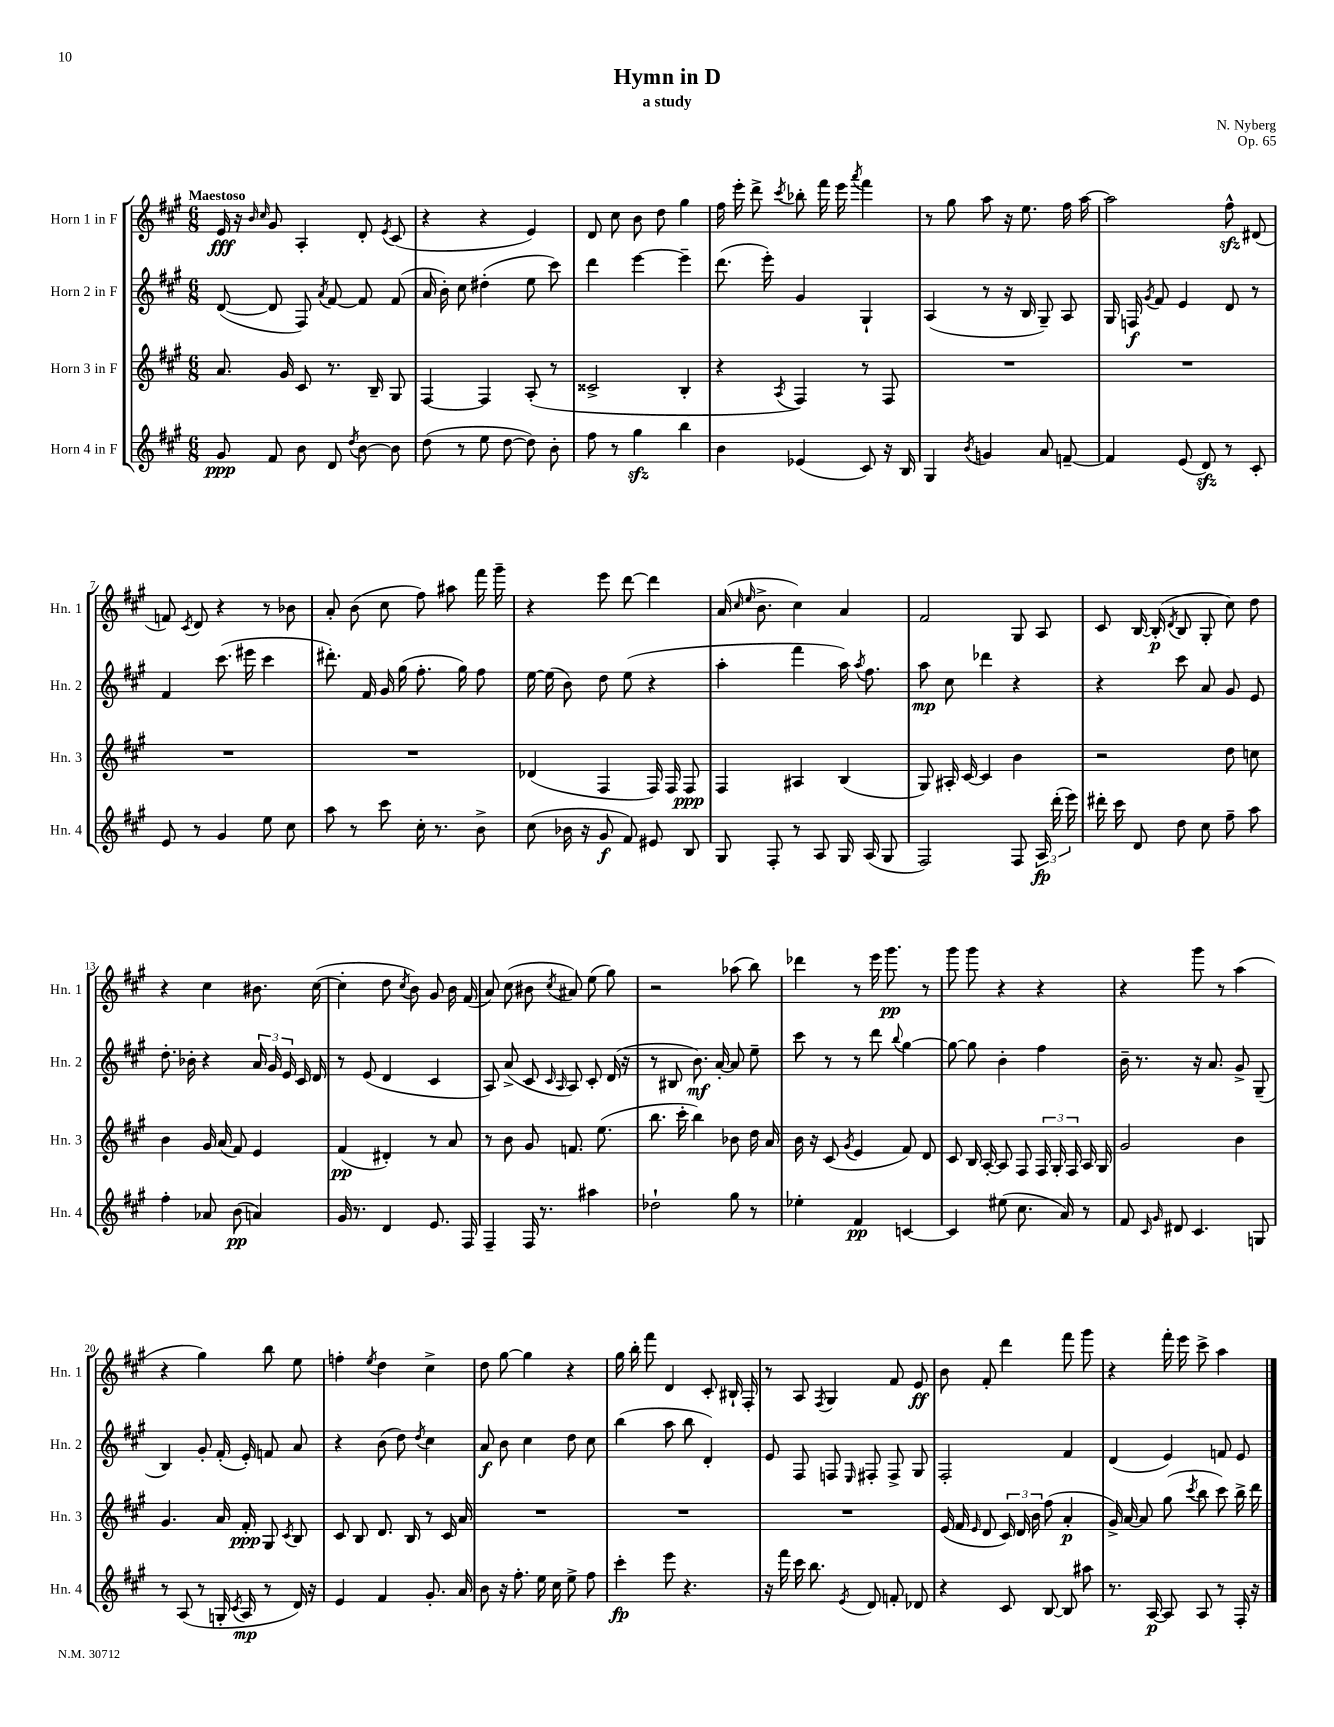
\header { title = "Hymn in D" composer = "N. Nyberg" subtitle = "a study" opus = "Op. 65" }
<<
\new StaffGroup <<
\new Staff = "s0" \with { instrumentName = "Horn 1 in F" shortInstrumentName = "Hn. 1" } {
    \clef treble \key a \major \numericTimeSignature \time 6/8 \tempo "Maestoso"
    \autoBeamOff e'16\fff r16 \grace { b'16 cis''16 } gis'8 a4-. d'8-. \acciaccatura { e'8 } cis'8( |
    r4 r4 e'4) |
    d'8 cis''8 b'8 d''8 gis''4 |
    fis''16 e'''16-. d'''8-> \acciaccatura { cis'''8 } bes''8-. fis'''16 e'''16 \acciaccatura { a'''8 } fis'''4 |
    r8 gis''8 a''8 r16 e''8. fis''16 a''16~ |
    a''2 fis''8-^\sfz dis'8( |
    f'8) \acciaccatura { cis'8 } d'8 r4 r8 bes'8 |
    a'8-. b'8( cis''8 fis''8) ais''8 fis'''16 gis'''16-- |
    r4 e'''8 d'''8~ d'''4 |
    a'16( \grace { cis''16 e''16 } b'8.-> cis''4) a'4 |
    fis'2 gis8 a8 |
    cis'8 b16~ b16-.\p( \acciaccatura { d'8 } b8 gis8-. cis''8) d''8 |
    r4 cis''4 bis'8. cis''16~( |
    cis''4-. d''8 \acciaccatura { cis''8 } b'8) gis'8 b'16 fis'16( |
    a'8) cis''8( bis'8 \acciaccatura { cis''8 } ais'8) e''8( gis''8) |
    r2 aes''8( b''8) |
    des'''4 r8 e'''16 gis'''8.\pp r8 |
    gis'''8 gis'''8 r4 r4 |
    r4 gis'''8 r8 a''4( |
    r4 gis''4) b''8 e''8 |
    f''4-. \acciaccatura { e''8 } d''4 cis''4-> |
    d''8 gis''8~ gis''4 r4 |
    gis''16 b''16-. fis'''8 d'4 cis'8-. bis16-! fis16-. |
    r8 a8 \acciaccatura { fis8 } gis4 fis'8 e'8\ff |
    b'8 fis'8-. d'''4 fis'''8 gis'''8 |
    r4 fis'''16-. e'''16 cis'''8-> a''4 \bar "|." |
}
\new Staff = "s1" \with { instrumentName = "Horn 2 in F" shortInstrumentName = "Hn. 2" } {
    \clef treble \key a \major \numericTimeSignature \time 6/8
    \autoBeamOff d'8~( d'8 fis8) \acciaccatura { a'8 } fis'8~ fis'8 fis'8( |
    a'16 b'16-.) cis''8 dis''4-.( e''8 cis'''8) |
    d'''4 e'''4~ e'''4-- |
    d'''8.( e'''16-.) gis'4 gis4-! |
    a4( r8 r16 b16 gis8--) a8 |
    gis16 f16\f \acciaccatura { gis'8 } fis'8 e'4 d'8 r8 |
    fis'4 cis'''8.( eis'''16 cis'''4 |
    dis'''8.-.) fis'16 gis'16 gis''16( fis''8.-. gis''16) fis''8 |
    e''16~ e''16( b'8) d''8 e''8( r4 |
    a''4-. fis'''4 a''16) \acciaccatura { a''8 } fis''8. |
    a''8\mp cis''8 des'''4 r4 |
    r4 cis'''8 a'8 gis'8 e'8 |
    d''8.-. bes'16-. r4 \tuplet 3/2 { a'16 gis'16 e'16 } cis'16 d'16 |
    r8 e'8( d'4 cis'4 |
    a8) a'8->( cis'8 \grace { cis'16 a16 } a8) cis'8-. d'16( r16 |
    r8 bis8 b'8.\mf) a'16~-. a'8 e''8-- |
    cis'''8 r8 r8 d'''8 \appoggiatura { b''8 } gis''4~ |
    gis''8~ gis''8 b'4-. fis''4 |
    b'16-- r8. r16 a'8. gis'8-> gis8--( |
    b4) gis'8-. fis'16-.( e'16-.) f'8 a'8 |
    r4 b'8( d''8) \acciaccatura { d''8 } cis''4 |
    a'8\f b'8 cis''4 d''8 cis''8 |
    b''4( a''8 b''8 d'4-.) |
    e'8 fis8 f8 \grace { e16 } fis8-. fis8-> gis8 |
    fis2-. fis'4 |
    d'4( e'4) f'8 e'8 \bar "|." |
}
\new Staff = "s2" \with { instrumentName = "Horn 3 in F" shortInstrumentName = "Hn. 3" } {
    \clef treble \key a \major \numericTimeSignature \time 6/8
    \autoBeamOff a'8. gis'16 cis'8 r8. b16-- gis8 |
    fis4~ fis4 a8-.( r8 |
    cisis'2-> b4-. |
    r4 \acciaccatura { a8 } fis4) r8 fis8 |
    R2. |
    R2. |
    R2. |
    R2. |
    des'4( fis4 fis16) fis16 fis8\ppp |
    fis4 ais4 b4( |
    gis8) ais16-. cis'16~ cis'4 b'4 |
    r2 d''8 c''8 |
    b'4 gis'16 a'16( fis'8) e'4 |
    fis'4\pp( dis'4-.) r8 a'8 |
    r8 b'8 gis'8 f'8. e''8.( |
    b''8. cis'''16-. b''4) bes'8 d''16 a'16 |
    b'16 r16 cis'8( \acciaccatura { gis'8 } e'4 fis'8) d'8 |
    cis'8 b16 a16~-. a8 fis8 \tuplet 3/2 { fis16 gis16-. fis16 } a16 gis16 |
    gis'2 b'4 |
    gis'4. a'16 fis'16-.\ppp gis8 \acciaccatura { cis'8 } b8 |
    cis'8 b8 d'8. b16 r8 cis'16 a'16 |
    R2. |
    R2. |
    R2. |
    e'16( fis'16 \grace { e'16 } d'8 \tuplet 3/2 { cis'16) d'16 b'16 } fis''8( a'4-.\p |
    gis'16->) a'16~ a'8 gis''8( \acciaccatura { cis'''8 } b''8 cis'''8) b''16-> d'''16 \bar "|." |
}
\new Staff = "s3" \with { instrumentName = "Horn 4 in F" shortInstrumentName = "Hn. 4" } {
    \clef treble \key a \major \numericTimeSignature \time 6/8
    \autoBeamOff gis'8\ppp fis'8 b'8 d'8 \acciaccatura { d''8 } b'8~ b'8 |
    d''8( r8 e''8 d''8~ d''8) b'8-. |
    fis''8 r8 gis''4\sfz b''4 |
    b'4 ees'4( cis'8) r16 b16 |
    gis4 \acciaccatura { b'8 } g'4 a'8 f'8~-- |
    f'4 e'8( d'8\sfz) r8 cis'8-. |
    e'8 r8 gis'4 e''8 cis''8 |
    a''8 r8 cis'''8 cis''16-. r8. b'8-> |
    cis''8( bes'16 r16 gis'8\f fis'8) eis'8 b8 |
    gis8 fis8-. r8 a8 gis16 a16( gis8 |
    fis2) fis8 \tuplet 3/2 { a16\fp d'''16-.( e'''16) } |
    dis'''16-. cis'''16 d'8 d''8 cis''8 fis''8-- a''8 |
    fis''4-. aes'8 b'8\pp( a'4) |
    gis'16 r8. d'4 e'8. fis16 |
    fis4-- fis16 r8. ais''4 |
    des''2-! gis''8 r8 |
    ees''4-. fis'4\pp c'4~ |
    c'4 eis''8( cis''8. a'16) r8 |
    fis'8 \grace { cis'16 gis'16 } dis'8 cis'4. g8 |
    r8 a8( r8 g16-. \acciaccatura { cis'8 } a16\mp r8 d'16) r16 |
    e'4 fis'4 gis'8.-. a'16 |
    b'8 r16 fis''8.-. e''16 cis''16 e''8-> fis''8 |
    cis'''4-.\fp e'''8 r4. |
    r16 fis'''16 cis'''16 b''8. \acciaccatura { e'8 } d'8 f'8-. des'8 |
    r4 cis'8 b8~ b8 ais''8 |
    r8. a16~\p a8 a8 r8 fis16-. r16 \bar "|." |
}
>>
>>
